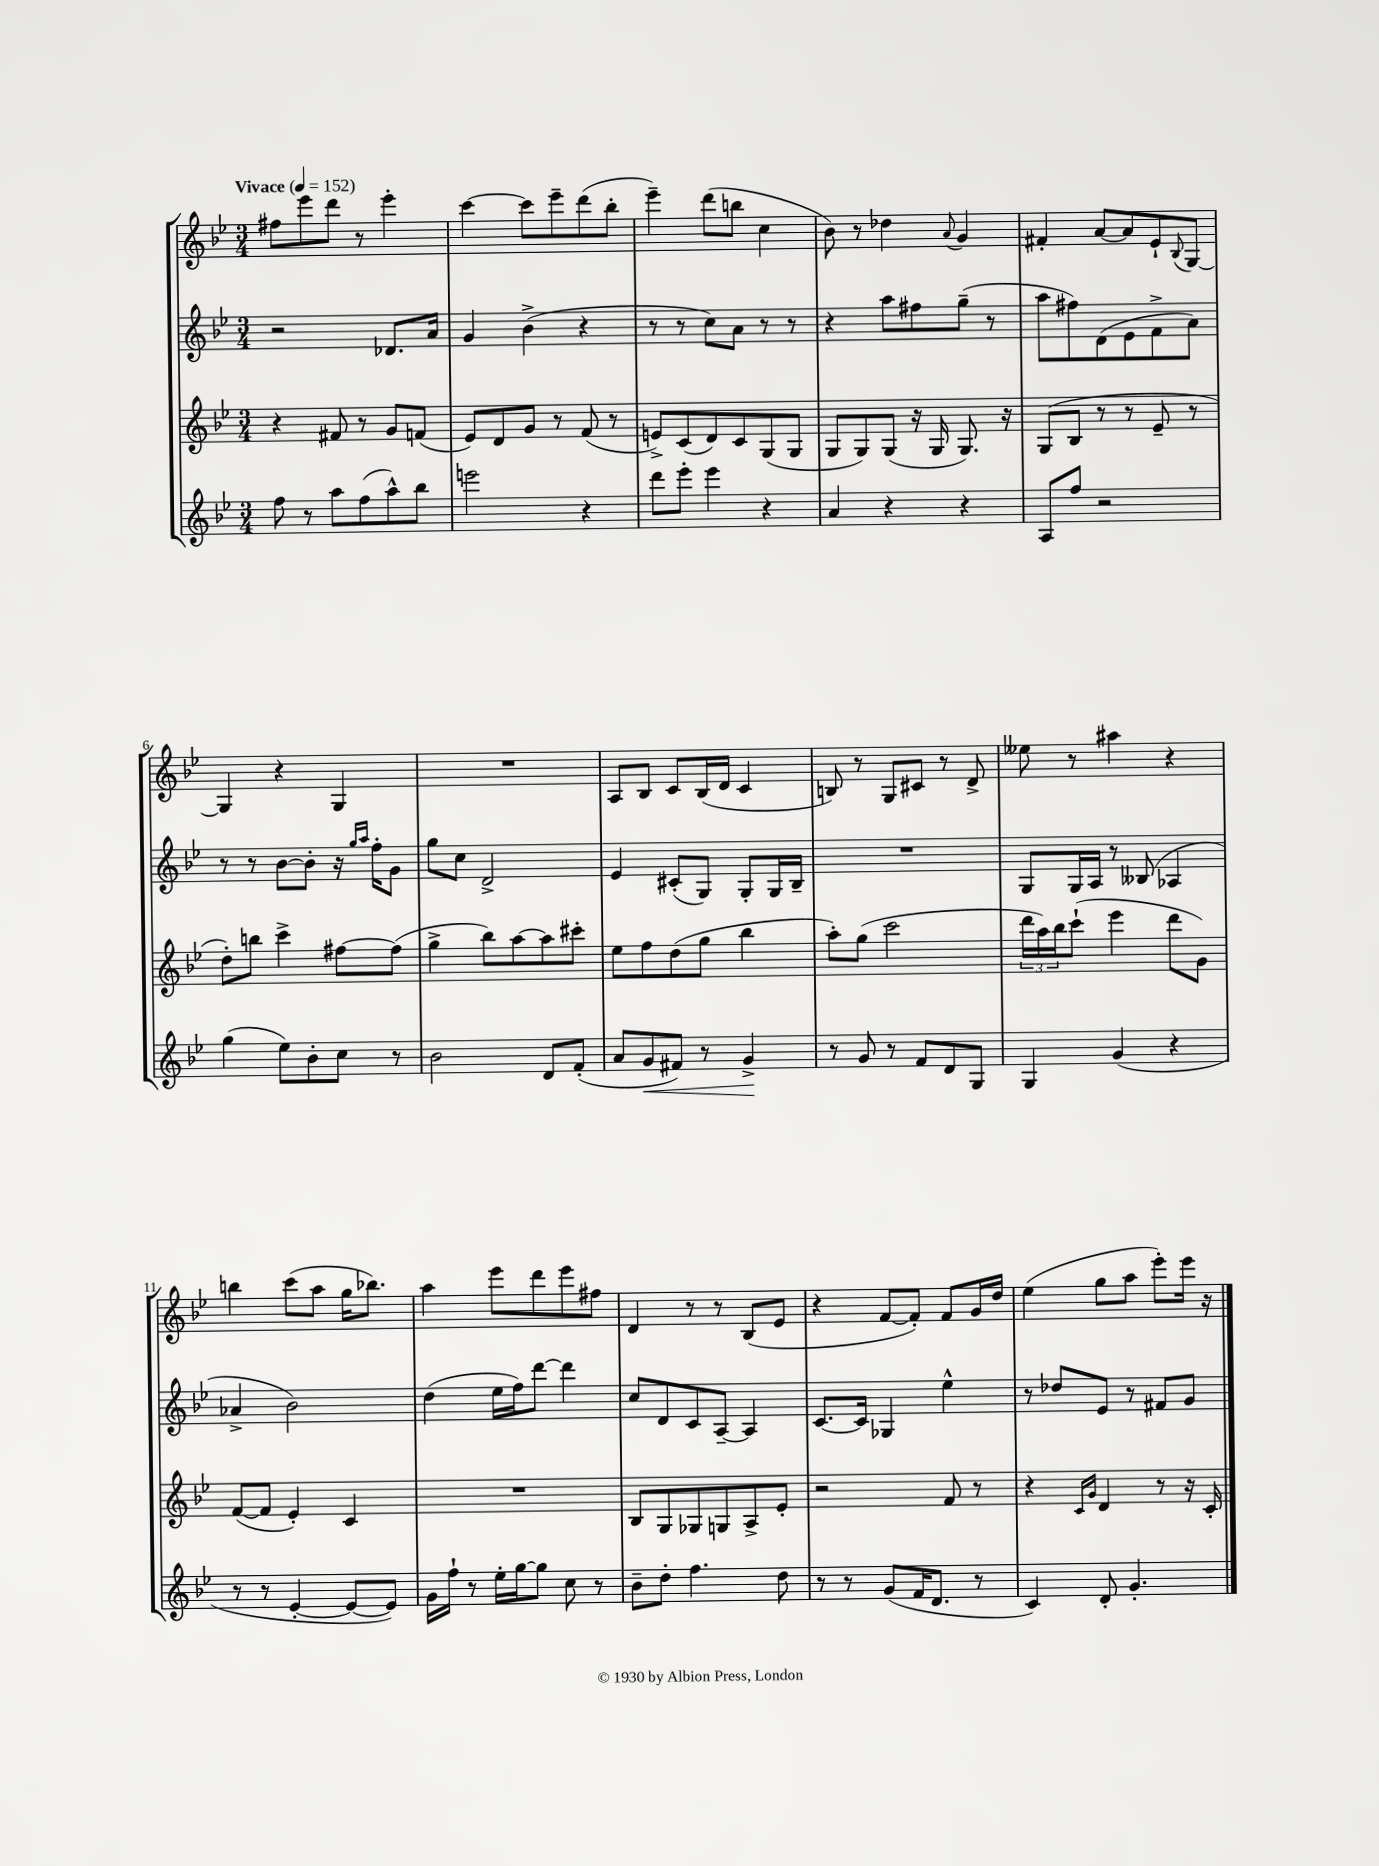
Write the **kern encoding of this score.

**kern	**kern	**kern	**kern
*staff4	*staff3	*staff2	*staff1
*clefG2	*clefG2	*clefG2	*clefG2
*k[b-e-]	*k[b-e-]	*k[b-e-]	*k[b-e-]
*M3/4	*M3/4	*M3/4	*M3/4
*MM152	*MM152	*MM152	*MM152
8ff\	4r	2r	8ff#\L
8r	.	.	8eee-\
8aa\L	8f#/	.	8ddd\J
(8ff\	8r	.	8r
8aa^^\)	8g/L	8.d-/L	4eee-'\
8bb-\J	(8f/J	.	.
.	.	16a/Jk	.
=	=	=	=
2eee\	8e-/L)	4g/	[4ccc\
.	8d/	.	.
.	8g/J	(4b-^\	8ccc\]L
.	8r	.	8eee-~\
4r	(8f/	4r	(8ddd\
.	8r	.	8bb-'\J
=	=	=	=
8ddd\L	8e^/L)	8r	4eee-~\)
8eee-'\J	(8c/	8r	.
4eee-\	8d/)	8cc\L)	(8ddd\L
.	8c/	8a\J	8bb\J
4r	(8G/	8r	4cc\
.	8G/J	8r	.
=	=	=	=
4a/	8G/L	4r	8b-\)
.	8G/)	.	8r
4r	(8G/J	8aa\L	4dd-\
.	16r	8ff#\	.
.	16G/	.	.
.	.	.	8qqa/
4r	8.G/)	(8gg~\J	4g/
.	.	8r	.
.	16r	.	.
=	=	=	=
8A/L	(8G/L	8aa\L	4f#'/
8ff/J	8B-/J	8ff#\)	.
2r	8r	(8d\	[8a/L
.	8r	8e-\	8a/]
.	8e-~/	8f^\	8e-`/
.	.	.	8qqB-/
.	8r	8a\J)	[8G/J
=	=	=	=
(4gg\	8dd'\L)	8r	4G/]
.	8bb\J	8r	.
8ee-\L)	4ccc^\	[8b-\L	4r
8b-'\	.	8b-'\]J	.
8cc\J	[8ff#\L	16r	4G/
.	.	16qqgg/LL	.
.	.	16qqaa/JJ	.
.	.	16ff'\LK	.
8r	(8ff#\]J	8g\J	.
=	=	=	=
2b-\	4gg^\	8gg\L	2.r
.	.	8cc\J	.
.	8bb-\L)	2d^/	.
.	[8aa\	.	.
8d/L	8aa\]	.	.
(8f'/J	8ccc#'\J	.	.
=	=	=	=
8a/L	8ee-\L	4e-/	8A/L
8g/	8ff\	.	8B-/J
8f#/J)	(8dd\	(8c#'/L	8c/L
8r	8gg\J	8G/J)	(16B-/L
.	.	.	16d/JJ
4g^/	4bb-\	8G'/L	4c/
.	.	16G/L	.
.	.	16B-~/JJ	.
=	=	=	=
8r	8aa'\L)	2.r	8B/)
8g/	(8gg\J	.	8r
8r	2ccc\	.	8G/L
8f/L	.	.	8c#/J
8d/	.	.	8r
8G/J	.	.	8d^/
=	=	=	=
4G/	24ddd\LL	8G/L	8ee--\
.	24aa\)	.	.
.	24bb-\J	.	.
.	(8ccc`\J	16G/L	8r
.	.	16A/JJ	.
(4g/	4eee-\	8r	4aa#\
.	.	(8B--/	.
4r	8ddd\L	4A-/	4r
.	8g\J)	.	.
=	=	=	=
8r	([8f/L	4a-^/	4bb\
8r	8f/]J	.	.
[4e-'/	4e-'/)	2b-\)	(8ccc\L
.	.	.	8aa\J
8e-/_L	4c/	.	16gg\LK
.	.	.	8.bb-\J)
8e-/]J)	.	.	.
=	=	=	=
16g\LL	2.r	(4dd\	4aa\
16ff`\JJ	.	.	.
8r	.	.	.
16ee-'\LL	.	16ee-\LL	8eee-\L
[16gg\J	.	16ff\J)	.
8gg\]J	.	[8ddd\J	8ddd\
8cc\	.	4ddd\]	8eee-\
8r	.	.	8ff#\J
=	=	=	=
8b-~\L	8B-/L	8cc/L	4d/
8dd'\J	8G/	8d/	.
4.ff\	8G-/	8c/	8r
.	8G/	[8A~/J	8r
.	8A^/	4A/]	(8B-/L
8dd\	8e-'/J	.	8e-/J
=	=	=	=
8r	2r	[8.c/L	4r
8r	.	.	.
.	.	16c/]Jk	.
(8g/L	.	4G-/	[8f/L
16f/K	.	.	8f'/]J)
8.d/J	.	.	.
.	8f/	4ee-^^\	8f/L
8r	8r	.	16g/L
.	.	.	16dd/JJ
=	=	=	=
4c/)	4r	8r	(4ee-\
.	.	8dd-/L	.
.	16qqc/LL	.	.
.	16qqg/JJ	.	.
8d'/	4d/	8e-/J	8gg\L
4.g'/	.	8r	8aa\J
.	8r	8f#/L	8eee-'\L)
.	16r	8g/J	16eee-\Jk
.	16c'/	.	16r
==	==	==	==
*-	*-	*-	*-
